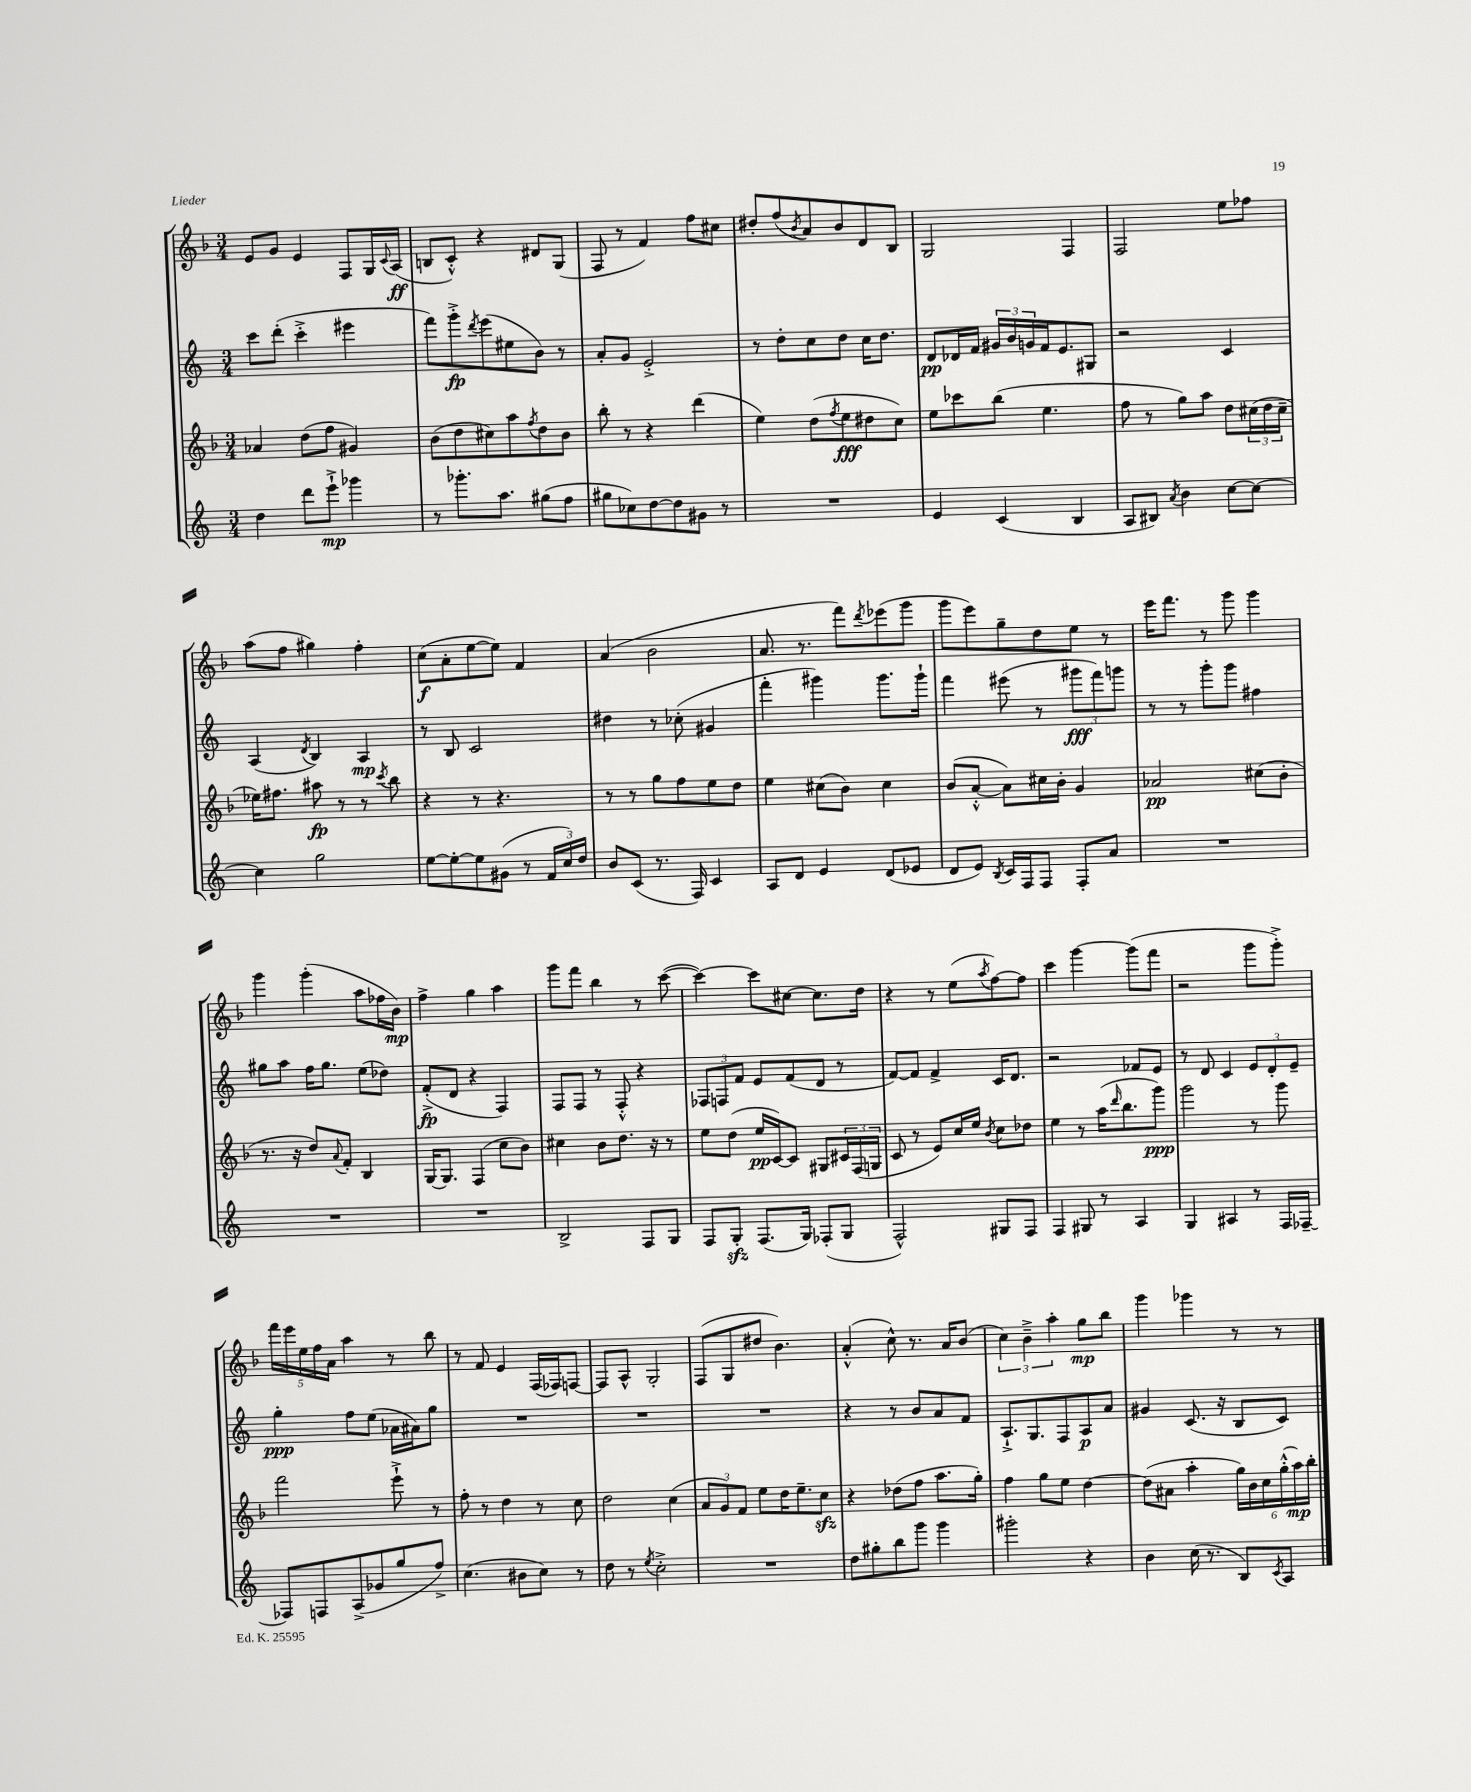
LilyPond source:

<<
\new StaffGroup <<
\new Staff = "s0" {
    \clef treble \key f \major \numericTimeSignature \time 3/4
    e'8 g'8 e'4 f8 g16 \appoggiatura { c'8 } a16\ff( |
    b8 c'8-.-^) r4 dis'8 g8( |
    f8 r8 f'4) f''8 cis''8 |
    dis''8-. f''8( \acciaccatura { bes'8 } a'8) bes'8 d'8 bes8 |
    g2 f4 |
    f2 e''8 fes''8 |
    a''8( f''8 gis''4) f''4-. |
    c''8\f( a'8-. e''8~ e''8) f'4 |
    a'4( bes'2 |
    a'8. r8. f'''8) \acciaccatura { d'''8 } ees'''8( g'''8 |
    g'''8 e'''8) g''8-- d''8 e''8 r8 |
    e'''16 f'''8. r8 g'''8 g'''4 |
    g'''4 g'''4-.( a''8 fes''16 bes'16\mp) |
    f''4-> g''4 a''4 |
    g'''8 f'''8 bes''4 r8 c'''8~( |
    c'''4~) c'''8 cis''8~ cis''8. d''16 |
    r4 r8 e''8( \acciaccatura { a''8 } f''8~) f''8 |
    c'''4 g'''4~ g'''8( f'''8 |
    r2 g'''8 g'''8-.->) |
    \tuplet 5/4 { f'''16 e'''16 e''16 f''16 a'16 } a''4 r8 bes''8 |
    r8 f'8 e'4 f16( fes16) f8~ |
    f8 a8-^ g2-. |
    f8( g8 dis''8 bes'4.) |
    a'4-.-^( c''8-^) r8. a'16 bes'8( |
    \tuplet 3/2 { c''4) bes'4---> a''4-. } g''8\mp bes''8 |
    g'''4 ges'''4 r8 r8 \bar "|." |
}
\new Staff = "s1" {
    \clef treble \key c \major \numericTimeSignature \time 3/4
    c'''8 d'''8-.( c'''4-.-> eis'''4 |
    f'''8) g'''8-.->\fp \acciaccatura { d'''8 } e'''8( eis''8 b'8) r8 |
    a'8-. g'8 e'2-.-> |
    r8 d''8-. c''8 d''8 c''16 d''8. |
    d'8\pp des'16 f'16 \tuplet 3/2 { gis'16 b'16 g'16 } f'16 e'8. gis8 |
    r2 c'4 |
    a4( \acciaccatura { d'8 } b4) a4\mp |
    r8 b8 c'2 |
    dis''4 r8 ces''8-.( gis'4 |
    f'''4-. gis'''4) gis'''8. gis'''16-! |
    f'''4 eis'''8( r8 \tuplet 3/2 { gis'''8\fff f'''8) g'''8 } |
    r8 r8 g'''8-. g'''8 fis''4 |
    gis''8 a''8 f''16 gis''8. e''8( des''8) |
    f'8-.->\fp( d'8 r4 f4) |
    f8 f8 r8 f8-.-^ r4 |
    \tuplet 3/2 { fes8 f8 f'8 } e'8 f'8( d'8 r8 |
    f'8~) f'8 f'4-> c'16 d'8. |
    r2 fes'8 e'8 |
    r8 d'8 c'4 \tuplet 3/2 { e'8 d'8-. e'8-- } |
    g''4-.\ppp f''8 e''8( aes'16 ais'16) g''8 |
    R2. |
    R2. |
    R2. |
    r4 r8 b'8 a'8 f'8 |
    a8.-!-> g8. f8 a8\p a'8 |
    gis'4 c'8.( r16 b8 c'8) \bar "|." |
}
\new Staff = "s2" {
    \clef treble \key f \major \numericTimeSignature \time 3/4
    aes'4 d''8( f''8 gis'4) |
    bes'8( d''8 cis''8) a''8 \acciaccatura { f''8 } d''8 bes'8 |
    bes''8-. r8 r4 d'''4( |
    e''4) d''8( \acciaccatura { f''8 } e''8\fff dis''8 c''8) |
    e''8 ces'''8 bes''8( e''4. |
    f''8 r8 g''8) a''8 d''8 \tuplet 3/2 { cis''16( d''16 cis''16-- } |
    ees''16) fis''8. ais''8\fp r8 r8 \acciaccatura { c'''8 } bes''8 |
    r4 r8 r4. |
    r8 r8 g''8 f''8 e''8 d''8 |
    e''4 cis''8( bes'8) cis''4 |
    bes'8( a'8~-.-^ a'8) cis''16 bes'16-. g'4 |
    aes'2\pp cis''8( bes'8-. |
    r8. r16 d''8) \appoggiatura { a'8 } f'8-. bes4 |
    g16~ g8. f4( c''8 bes'8) |
    cis''4 bes'8 d''8. r16 r8 |
    e''8 d''8( e''16\pp c'16~) c'8 gis8 \tuplet 3/2 { cis'16 f16( g16 } |
    c'8 r8 e'8) c''16 e''16 \acciaccatura { bes'8 } c''8 des''8 |
    e''4 r8 a''16( \grace { d'''16 } bes''8. g'''8\ppp) |
    g'''2 r8 g'''8 |
    f'''2 e'''8-!-> r8 |
    f''8-. r8 d''4 r8 c''8 |
    d''2 c''4( |
    \tuplet 3/2 { a'8 g'8) f'8 } e''8 d''16 e''8.-- c''8\sfz |
    r4 des''8( f''8 a''8. g''16-.) |
    f''4 g''8 e''8 d''4~ |
    d''8( ais'8 a''4-. \tuplet 6/4 { g''16) bes'16 c''16 g''16-.-^( a''16\mp) bes''16-. } \bar "|." |
}
\new Staff = "s3" {
    \clef treble \key c \major \numericTimeSignature \time 3/4
    d''4 d'''8 e'''8-!->\mp ges'''4 |
    r8 ges'''8.-. a''8. gis''8( f''8 |
    gis''8 ces''8) d''8~ d''8 gis'8 r8 |
    R2. |
    e'4 c'4( b4 |
    a8 bis8) \acciaccatura { a'8 } b'4 c''8~ c''8~ |
    c''4 g''2 |
    e''8~ e''8~-. e''8 gis'8( r8 \tuplet 3/2 { f'16 c''16) d''16 } |
    b'8 c'8( r8. f16) c'4 |
    a8 d'8 e'4 d'8( ees'8 |
    d'8 e'8) \acciaccatura { b8 } c'16 f16 f8 f8-. a'8 |
    R2. |
    R2. |
    R2. |
    b2-> f8 g8 |
    f8 g8-.\sfz f8.( g16) fes8-.( g8 |
    f2-^) gis8 f8 |
    f4 gis8 r8 a4 |
    g4 ais4 r8 f16 fes16~-- |
    fes8 f8 a8->( ges'8 g''8 f''8->) |
    c''4.( bis'8 c''8) r8 |
    d''8 r8 \acciaccatura { e''8 } c''2-.-> |
    R2. |
    d''8 gis''8-. b''8 g'''8 g'''4 |
    gis'''2-. r4 |
    b'4 c''16( r8. b8) \acciaccatura { c'8 } a8 \bar "|." |
}
>>
>>
\layout { \context { \Score \remove "Bar_number_engraver" } }
